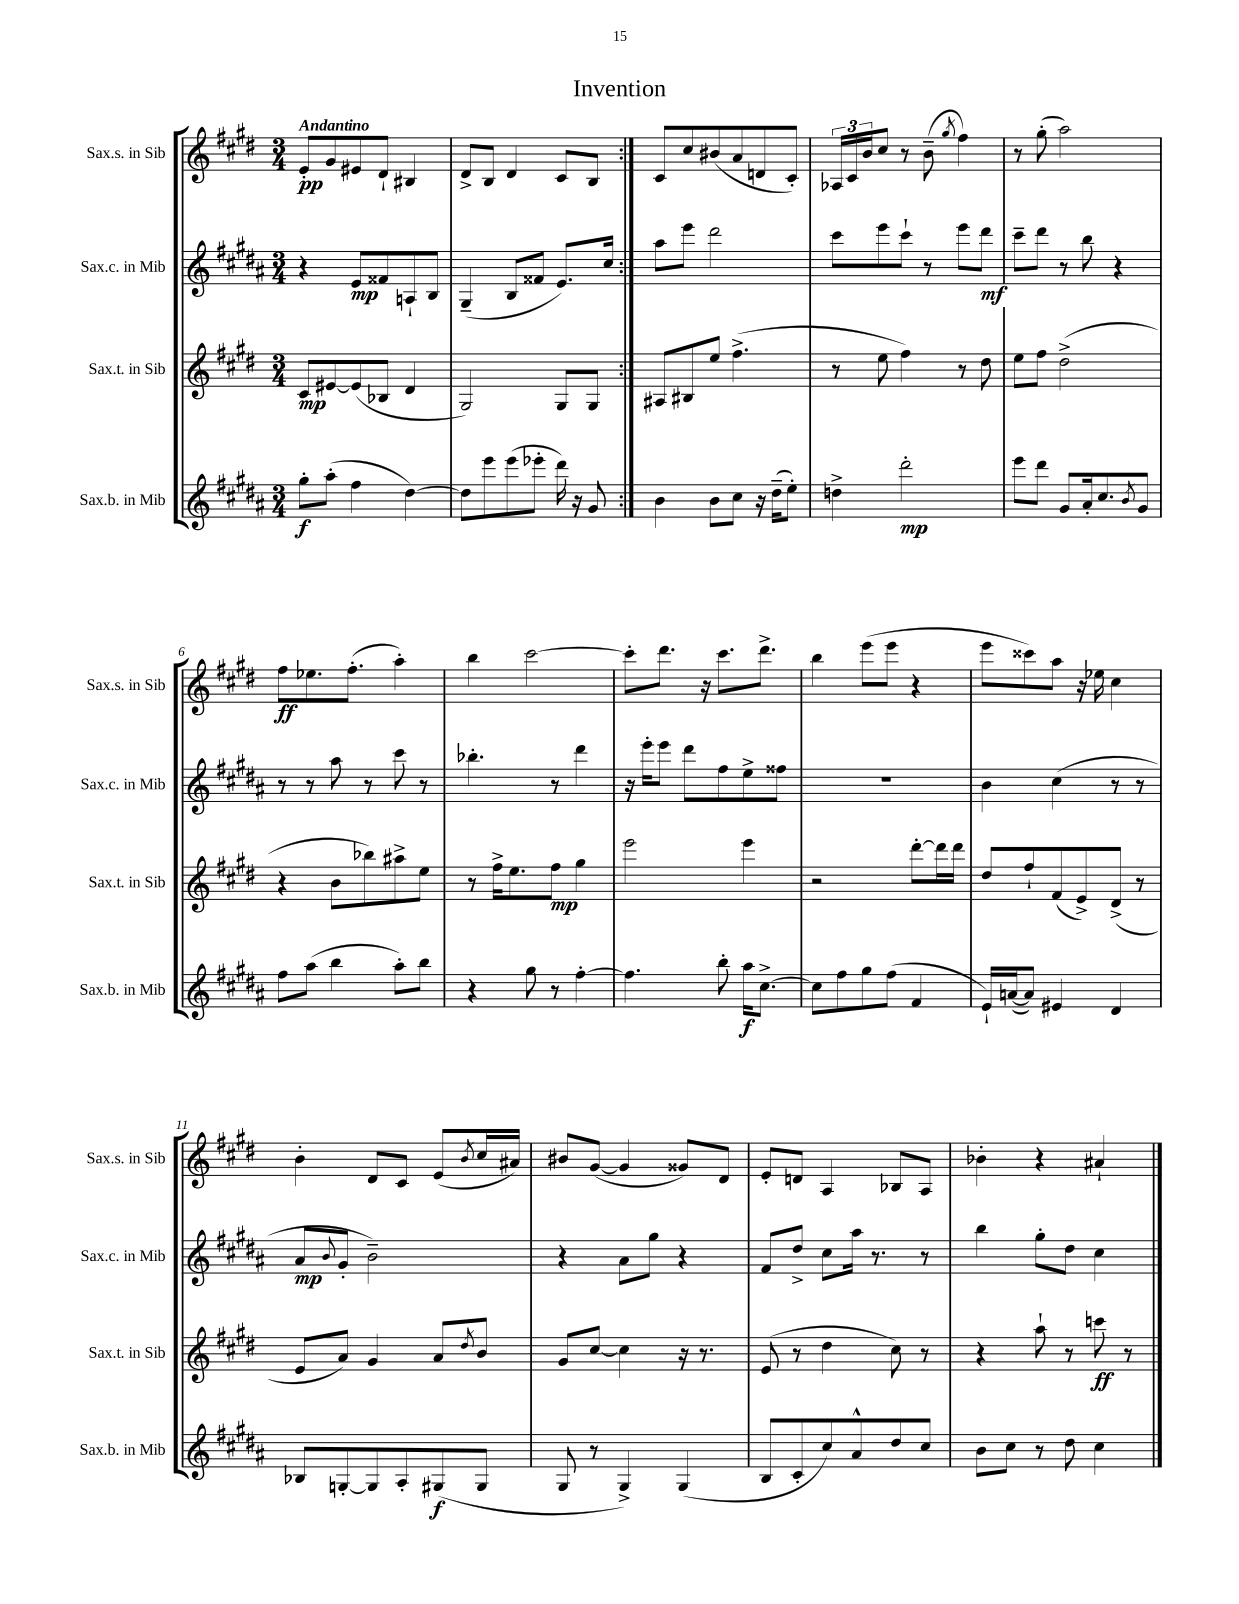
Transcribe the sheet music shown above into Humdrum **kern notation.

**kern	**kern	**kern	**kern
*staff4	*staff3	*staff2	*staff1
*clefG2	*clefG2	*clefG2	*clefG2
*k[f#c#g#d#a#]	*k[f#c#g#d#]	*k[f#c#g#d#a#]	*k[f#c#g#d#]
*M3/4	*M3/4	*M3/4	*M3/4
8gg#'	8c#	4r	8e'
(8aa#'	[8e#	.	8g#
4ff#	(8e#]	8e	8e#
.	8B-	8f##	8d#`
[4dd#)	4d#	8A`	4B#
.	.	8B	.
=	=	=	=
8dd#]	2G#)	(4G#~	8d#^
8eee	.	.	8B
(8eee	.	8B	4d#
8eee-'	.	8f##	.
16ddd#)	8G#	8.e)	8c#
16r	.	.	.
8g#	8G#	.	8B
.	.	16cc#	.
=:|!	=:|!	=:|!	=:|!
4b	8A#	8aa#	8c#
.	8B#	8eee	8cc#
8b	8ee	2ddd#	(8b#
8cc#	(4.ff#^	.	8a
16r	.	.	8d
(16dd#~	.	.	.
8ee')	.	.	8c#')
=	=	=	=
4dd^	8r	8ccc#	24A-
.	.	.	24c#
.	.	.	24b
.	8ee	8eee	8cc#
2ddd#'	4ff#)	8ccc#`	8r
.	.	8r	(8b~
.	.	.	8qgg#
.	8r	8eee	4ff#)
.	8dd#	8ddd#	.
=	=	=	=
8eee	8ee	8ccc#~	8r
8ddd#	8ff#	8ddd#	(8gg#'
8g#	(2dd#^	8r	2aa)
16a#'	.	8bb	.
8.cc#	.	.	.
.	.	4r	.
8qb	.	.	.
8g#	.	.	.
=	=	=	=
8ff#	4r	8r	8ff#
(8aa#	.	8r	8.ee-
4bb	8b	8aa#	.
.	.	.	(8.ff#'
.	8bb-)	8r	.
8aa#')	8aa#^	8ccc#	4aa')
8bb	8ee	8r	.
=	=	=	=
4r	8r	4.bb-'	4bb
.	16ff#^	.	.
.	8.ee	.	.
8gg#	.	.	[2ccc#
8r	8ff#	8r	.
[4ff#'	4gg#	4ddd#	.
=	=	=	=
4.ff#]	2eee	16r	8ccc#']
.	.	16eee'	.
.	.	8eee	8.ddd#
.	.	8ddd#	.
.	.	.	16r
8bb'	.	8ff#	8.ccc#
16aa#	4eee	8ee^	.
[8.cc#^	.	.	8.ddd#^
.	.	8ff##	.
=	=	=	=
8cc#]	2r	2.r	4bb
8ff#	.	.	.
8gg#	.	.	(8eee
(8ff#	.	.	8eee
4f#	[8ddd#'	.	4r
.	16ddd#]	.	.
.	16ddd#	.	.
=	=	=	=
16e`)	8dd#	4b	8eee
([16a	.	.	.
8a])	8ff#`	.	8ccc##)
4e#	(8f#	(4cc#	8aa
.	8e^)	.	16r
.	.	.	16ee-
4d#	(8d#^	8r	4cc#
.	8r	8r	.
=	=	=	=
8B-	8e	8a#	4b'
.	.	8qqb	.
[8G'	8a)	8g#'	.
8G]	4g#	2b~)	8d#
8A#'	.	.	8c#
(8G#	8a	.	(8e
.	8qdd#	.	8qb
8G#	8b	.	16cc#
.	.	.	16a#)
=	=	=	=
8G#	8g#	4r	8b#
8r	[8cc#	.	([8g#
4G#^)	4cc#]	8a#	4g#]
.	.	8gg#	.
(4G#	16r	4r	8g##)
.	8.r	.	.
.	.	.	8d#
=	=	=	=
8B	(8e	8f#	8e'
8c#'	8r	8dd#^	8d
8cc#)	4dd#	8cc#	4A
8a#^^	.	16aa#	.
.	.	8.r	.
8dd#	8cc#)	.	8B-
8cc#	8r	8r	8A
=	=	=	=
8b	4r	4bb	4b-'
8cc#	.	.	.
8r	8aa`	8gg#'	4r
8dd#	8r	8dd#	.
4cc#	8ccc	4cc#	4a#`
.	8r	.	.
==	==	==	==
*-	*-	*-	*-
